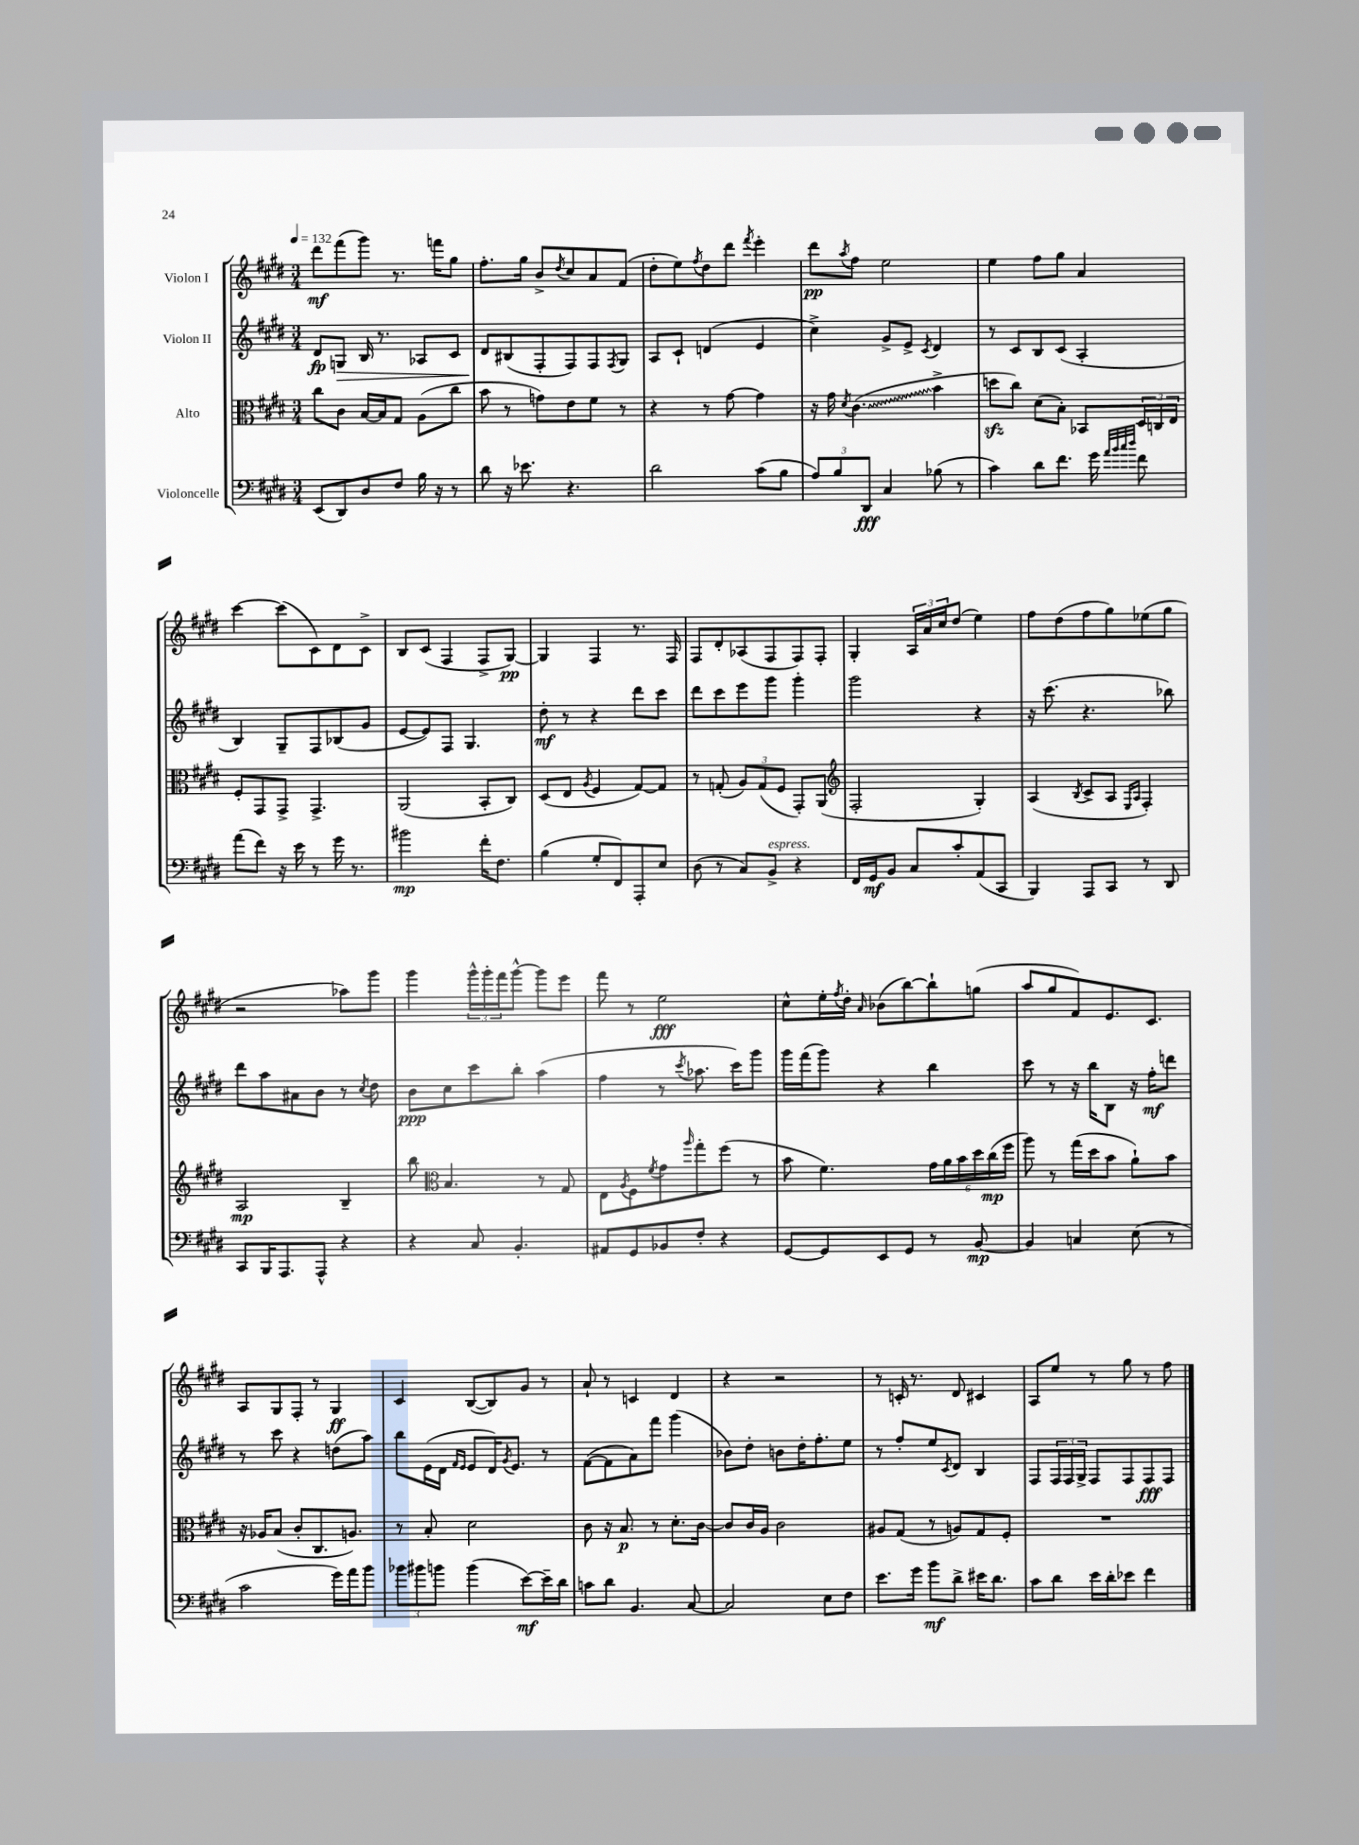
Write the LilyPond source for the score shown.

<<
\new StaffGroup <<
\new Staff = "s0" \with { instrumentName = "Violon I" } {
    \clef treble \key e \major \numericTimeSignature \time 3/4 \tempo 4 = 132
    dis'''8\mf fis'''8( gis'''8) r8. f'''16 gis''8 |
    fis''8.-. gis''16 b'8-> \acciaccatura { dis''8 } cis''8 a'8 fis'8( |
    dis''8-. e''8) \acciaccatura { fis''8 } dis''8 dis'''8 \acciaccatura { fis'''8 } e'''4-. |
    dis'''8\pp \acciaccatura { a''8 } fis''8 e''2 |
    e''4 fis''8 gis''8 a'4 |
    cis'''4~ cis'''8( cis'8) dis'8 cis'8-> |
    b8 cis'8( fis4 fis8-> gis8~\pp) |
    gis4 fis4 r8. fis16 |
    fis8 dis'8-. aes8( fis8 fis8) fis8-. |
    gis4-. \tuplet 3/2 { a16 a'16 cis''16 } dis''8( e''4) |
    fis''8 dis''8( fis''8 gis''8) ees''8( gis''8 |
    r2 aes''8) gis'''8 |
    gis'''4 \tuplet 3/2 { gis'''16-^ gis'''16-. fis'''16 } gis'''8~-^ gis'''8 e'''8 |
    fis'''8 r8 e''2\fff |
    cis''8-^ e''16-. \acciaccatura { fis''8 } dis''16-. \grace { a'16 } bes'8( b''8~) b''8-! g''8( |
    a''8 gis''8 fis'8) e'8. cis'8. |
    a8 gis8 fis8-. r8 gis4\ff |
    cis'4 b8~( b8) gis'8 r8 |
    a'8-! r8 c'4 dis'4 |
    r4 r2 |
    r8 c'16-. r8. dis'8 cis'4 |
    a8 e''8 r8 gis''8 r8 fis''8 \bar "|." |
}
\new Staff = "s1" \with { instrumentName = "Violon II" } {
    \clef treble \key e \major \numericTimeSignature \time 3/4
    dis'8\fp g8\> b16 r8. aes8 cis'8 |
    dis'8\! bis8( fis8-. fis8) fis8 \acciaccatura { fis8 } gis8 |
    a8 cis'8-! d'4( e'4 |
    cis''4->) gis'8-> e'8-> \acciaccatura { cis'8 } dis'4 |
    r8 cis'8 b8 cis'8( a4-. |
    b4) gis8-- fis8 bes8( gis'8 |
    e'8~ e'8) fis8 gis4. |
    dis''8-.\mf r8 r4 dis'''8 cis'''8 |
    dis'''8 cis'''8 e'''8 gis'''8 gis'''4-. |
    gis'''2 r4 |
    r16 cis'''8.( r4. bes''8) |
    dis'''8 a''8 ais'8 b'8 r8 \acciaccatura { cis''8 } dis''8 |
    b'8\ppp cis''8 cis'''8 b''8-. a''4( |
    fis''4 r8 \acciaccatura { cis'''8 } aes''8. cis'''16) gis'''8 |
    gis'''16 fis'''16( gis'''8) r4 b''4 |
    cis'''8 r8 r16 b''16 b8 r16 fis''16-.\mf d'''8 |
    r8 cis'''8 r4 d''8( a''8) |
    b''8 e'16( dis'16 \grace { fis'16 e'16 } e'8 dis'16) \acciaccatura { gis'8 } e'8. r8 |
    fis'8~( fis'8 a'8) fis'''8 gis'''4( |
    bes'8) dis''8-. b'8 dis''16-. fis''8.-. e''8 |
    r8 fis''8-. e''8 \acciaccatura { cis'8 } dis'8 b4 |
    fis8 \tuplet 3/2 { fis16 fis16 gis16-> } fis8 fis8 fis8\fff fis8 \bar "|." |
}
\new Staff = "s2" \with { instrumentName = "Alto" } {
    \clef alto \key e \major \numericTimeSignature \time 3/4
    cis''8 cis'8 b16~ b16 gis8 a8( cis''8 |
    b'8 r8 g'8) e'8 fis'8 r8 |
    r4 r8 gis'8~ gis'4 |
    r16 gis'16 \acciaccatura { dis'8 } \once \override Glissando.style = #'zigzag cis'4.\glissando( b'4-> |
    d''8\sfz cis''8) dis'8( b8-.) bes,8 \tuplet 3/2 { dis16 c16 e16 } |
    fis8-. gis,8 gis,8-> gis,4.-> |
    a,2( b,8-. cis8) |
    dis8( e8 \acciaccatura { a8 } fis4 gis8~) gis8 |
    r8 g8-.( \tuplet 3/2 { a8) g8( fis8 } gis,8-.) a,8( |
    \clef treble fis2-. gis4-.) |
    a4( \acciaccatura { b8 } cis'8-> a8 \grace { e16 a16 } fis4-.) |
    a2\mp b4-- |
    b''8 \clef alto b4. r8 gis8 |
    e8 \acciaccatura { a8 } fis8 \acciaccatura { fis'8 } gis'8 \grace { a''16 } gis''8-. fis''8( r8 |
    b'8 fis'4.) \tuplet 6/4 { gis'16 a'16 b'16 dis''16 cis''16\mp( fis''16 } |
    a''8) r8 gis''16( dis''16 b'8 a'8-!) b'8 |
    r16 aes16 b8( cis'8-. cis8. a8.) |
    r8 b8-. dis'2 |
    cis'8 r16 b8.\p r8 dis'8.-. cis'16~ |
    cis'8 cis'16 a16 cis'2 |
    ais8 gis8( r8 a8) gis8 fis8-. |
    R2. \bar "|." |
}
\new Staff = "s3" \with { instrumentName = "Violoncelle" } {
    \clef bass \key e \major \numericTimeSignature \time 3/4
    e,8( dis,8) dis8 fis8 b16 r16 r8 |
    dis'8 r16 ees'8. r4. |
    dis'2 cis'8( b8 |
    \tuplet 3/2 { a8) b8 dis,8\fff } cis4 bes8( r8 |
    cis'4) dis'8 fis'8. gis'16 \grace { a'32 b'32 cis''32 dis''32 } fis'8 |
    a'8( fis'8) r16 e'16 r8 gis'16 r8. |
    bis'2\mp fis'16-. fis8. |
    b4( gis8-. fis,8) a,,8-. e8 |
    dis8( r8 cis8) b,8->^\markup { \italic "espress." } r4 |
    fis,16 gis,16\mf b,8 cis8 cis'8-. a,8( cis,8 |
    b,,4) a,,8 cis,8 r8 dis,8 |
    cis,8 b,,16 a,,8. a,,8-^ r4 |
    r4 cis8 b,4.-. |
    ais,8 gis,8 bes,8 fis8-. r4 |
    gis,8~ gis,8 e,8 gis,8 r8 b,8~\mp |
    b,4 c4 e8( r8 |
    cis'2 gis'16) a'16 b'8 |
    \tuplet 3/2 { bes'8 bis'8 b'8 } b'4( e'8~\mf) e'16-- dis'16 |
    c'8 dis'8 b,4. cis8~ |
    cis2 e8 fis8 |
    e'8. gis'16 b'8\mf dis'8-> eis'16 dis'8. |
    cis'8 dis'8 e'16 dis'16-. ees'8 fis'4 \bar "|." |
}
>>
>>
\layout { \context { \Score \remove "Bar_number_engraver" } }
